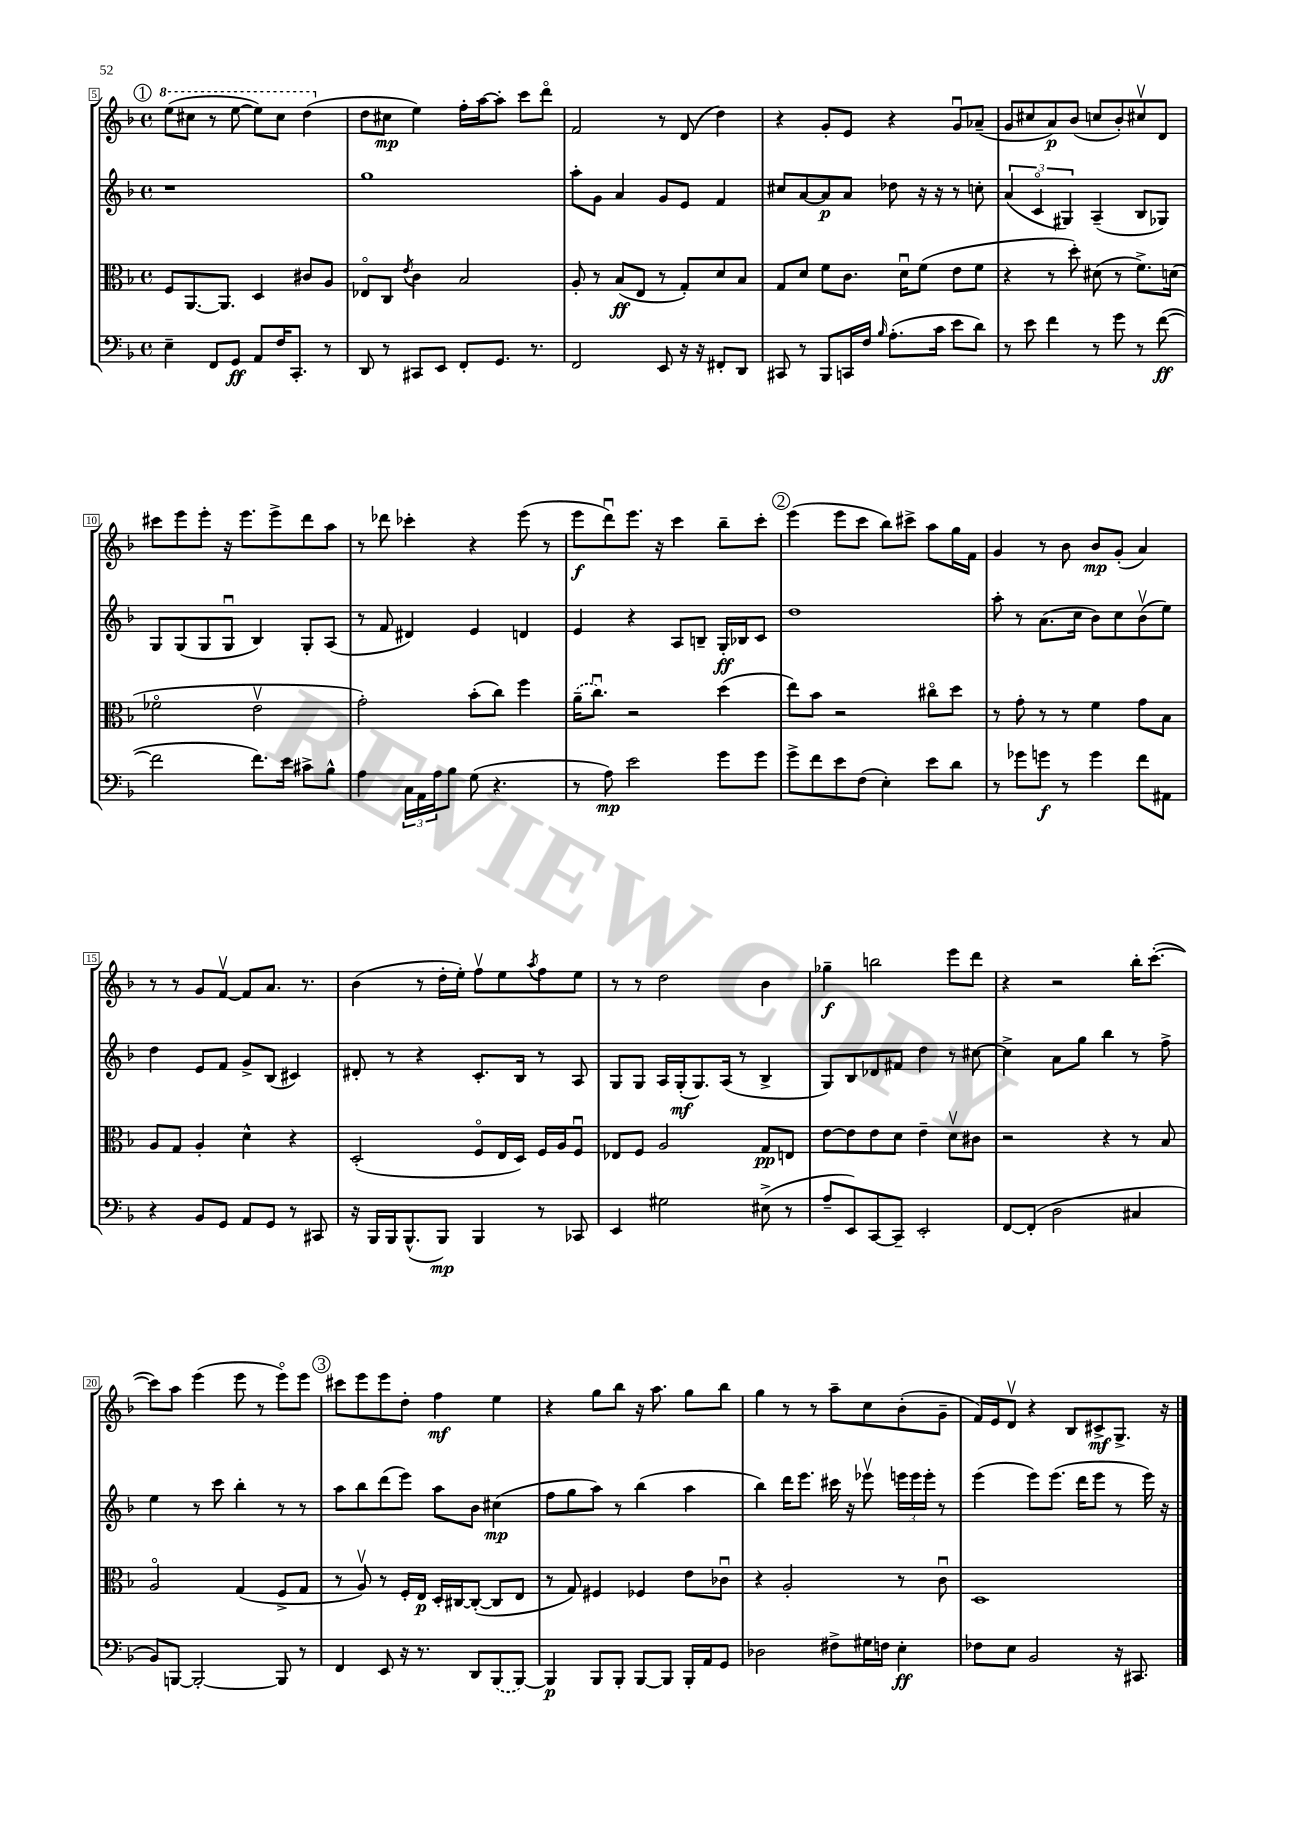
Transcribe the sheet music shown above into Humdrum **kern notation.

**kern	**kern	**kern	**kern
*staff4	*staff3	*staff2	*staff1
*clefF4	*clefC3	*clefG2	*clefG2
*k[b-]	*k[b-]	*k[b-]	*k[b-]
*M4/4	*M4/4	*M4/4	*M4/4
*met(c)	*met(c)	*met(c)	*met(c)
4E~	8F	1r	(8eee
.	[8.AA	.	8ccc#
8FF	.	.	8r
.	8.AA]	.	.
8GG	.	.	[8eee
8AA	4D	.	8eee])
16F	.	.	8ccc#
8.CC'	.	.	.
.	8c#	.	(4ddd
8r	8A	.	.
=	=	=	=
8DD	8E-o	1gg	8dd
8r	8C	.	8cc#
.	8qe	.	.
8CC#	4c	.	4ee)
8EE	.	.	.
8FF'	2B-	.	16ff'
.	.	.	[16aa
8.GG	.	.	8aa']
.	.	.	8ccc
8.r	.	.	.
.	.	.	8dddo
=	=	=	=
2FF	8A'	8aa'	2f
.	8r	8g	.
.	(8B-	4a	.
.	8E	.	.
8EE	8r	8g	8r
16r	8G')	8e	(8d
16r	.	.	.
8FF#'	8d	4f	4dd)
8DD	8B-	.	.
=	=	=	=
8CC#	8G	8cc#	4r
8r	8d	[8a	.
8BBB-	8f	8a]	8g'
16CC	8.c	8a	8e
16F	.	.	.
16qqB-	.	.	.
(8.A'	.	8dd-	4r
.	16du	.	.
.	(8f	16r	.
16c	.	16r	.
8e	8e	8r	8gu
8d)	8f	8cc'	(8a-~
=	=	=	=
8r	4r	(6a	8g
8e	.	.	8cc#
.	.	6co	.
4f	8r	.	8a)
.	.	6G#)	.
.	8dd')	.	(8b-
8r	(8d#	(4A~	8cc
8g	8r	.	8b-')
8r	8.f^)	8B-	8cc#v
([8f	.	8G-)	8d
.	(16d	.	.
=	=	=	=
2f]	2f-o	8G	8ccc#
.	.	(8G	8eee
.	.	8G	8eee'
.	.	8Gu	16r
.	.	.	8.eee
8.f)	2ev	4B-)	.
.	.	.	8eee^
16e	.	.	.
8c#^	.	8G'	8ddd
8B-^^	.	(8A	8aa
=	=	=	=
4A	2g')	8r	8r
.	.	8f	8ddd-
24C	.	4d#)	4ccc-'
24AA	.	.	.
24A	.	.	.
8B-	.	.	.
(8G	(8b-'	4e	4r
4.r	8cc)	.	.
.	4ff	4d	(8eee
.	.	.	8r
=	=	=	=
8r	(16a~	4e	8eee
.	8.ccu)	.	.
8A)	.	.	8dddu)
2e	2r	4r	8.eee
.	.	.	16r
.	.	8A	4ccc
.	.	8B~	.
8g	(4dd	16G'	8bb-~
.	.	16B-	.
8g	.	8c	8ccc'
=	=	=	=
8g^	8ee)	1dd	(4eee
8f	8b-	.	.
8e	2r	.	8eee
(8F	.	.	8ccc
4E')	.	.	8bb-)
.	.	.	8ccc#^
8e	8cc#o	.	8aa
8d	8dd	.	16gg
.	.	.	16f
=	=	=	=
8r	8r	8aa'	4g
8g-	8g'	8r	.
8g	8r	(8.a	8r
8r	8r	.	8b-
.	.	16cc	.
4g	4f	8b-)	8b-
.	.	8cc	(8g'
8f	8g	(8b-v	4a)
8AA#	8B-	8ee)	.
=	=	=	=
4r	8A	4dd	8r
.	8G	.	8r
8BB-	4A'	8e	8g
8GG	.	8f	[8fv
8AA	4d^^	8g^	8f]
8GG	.	(8B-	8.a
8r	4r	4c#)	.
.	.	.	8.r
8CC#	.	.	.
=	=	=	=
16r	(2D'	8d#'	(4b-
16BBB-	.	.	.
16BBB-	.	8r	.
(8.BBB-^^	.	.	.
.	.	4r	8r
8BBB-)	.	.	16dd'
.	.	.	16ee')
4BBB-	8Fo	8.c'	8ffv
.	16E	.	8ee
.	16D)	16B-	.
.	.	.	8qaa
8r	16F	8r	8ff
.	16A	.	.
8CC-	8Fu	8A	8ee
=	=	=	=
4EE	8E-	8G	8r
.	8F	8G	8r
2G#	2A	16A	2dd
.	.	(16G'	.
.	.	8.G)	.
.	.	(16A	.
.	.	8r	.
(8E#^	8G	4B-^	4b-
8r	8E	.	.
=	=	=	=
8A~	[8e	8G)	4gg-~
8EE)	8e]	8B-	.
[8CC	8e	8d-	2bb
8CC~]	8d	8f#	.
2EE'	4e~	4dd	.
.	8dv	8r	8eee
.	8c#	[8cc#	8ddd
=	=	=	=
[8FF	2r	4cc#^]	4r
(8FF']	.	.	.
2D	.	8a	2r
.	.	8gg	.
.	4r	4bb-	.
4C#	8r	8r	16bb-'
.	.	.	([8.ccc'
.	8B-	8ff^	.
=	=	=	=
8BB-)	2Ao	4ee	8ccc])
[8BBB	.	.	8aa
2BBB'_	.	8r	(4eee
.	.	8ccc	.
.	(4G	4bb-'	8eee
.	.	.	8r
8BBB]	8F^	8r	8eeeo)
8r	8G	8r	8eee
=	=	=	=
4FF	8r	8aa	8ccc#
.	8Av)	8bb-	8eee
8EE	8r	(8ddd	8eee
16r	16F'	8eee)	8dd'
8.r	16E	.	.
.	16D'	8aa	4ff
.	[16C#	.	.
8DD	(8C#'_	8b-	.
(8BBB-	8C#]	(4cc#	4ee
[8BBB-)	8E	.	.
=	=	=	=
4BBB-]	8r	8ff	4r
.	8G)	8gg	.
8BBB-	4F#	8aa)	8gg
8BBB-'	.	8r	8bb-
[8BBB-	4F-	(4bb-	16r
.	.	.	8.aa
8BBB-]	.	.	.
16BBB-'	8e	4aa	8gg
16AA	.	.	.
8GG	8c-u	.	8bb-
=	=	=	=
2D-	4r	4bb-)	4gg
.	2A'	16ddd	8r
.	.	8.eee	.
.	.	.	8r
8F#^	.	16ccc#	8aa~
.	.	16r	.
16G#	.	8eee-v	8cc
16F	.	.	.
4E'	8r	24eee	(8b-'
.	.	24eee	.
.	.	24eee'	.
.	8cu	8r	8g~
=	=	=	=
8F-	1D	(4eee	16f)
.	.	.	16e
8E	.	.	8dv
2BB-	.	8eee)	4r
.	.	(8.eee	.
.	.	.	8B-
.	.	16ddd	.
.	.	8eee	8c#^
16r	.	8r	8.G^
8.CC#	.	.	.
.	.	16eee)	.
.	.	16r	16r
==	==	==	==
*-	*-	*-	*-
